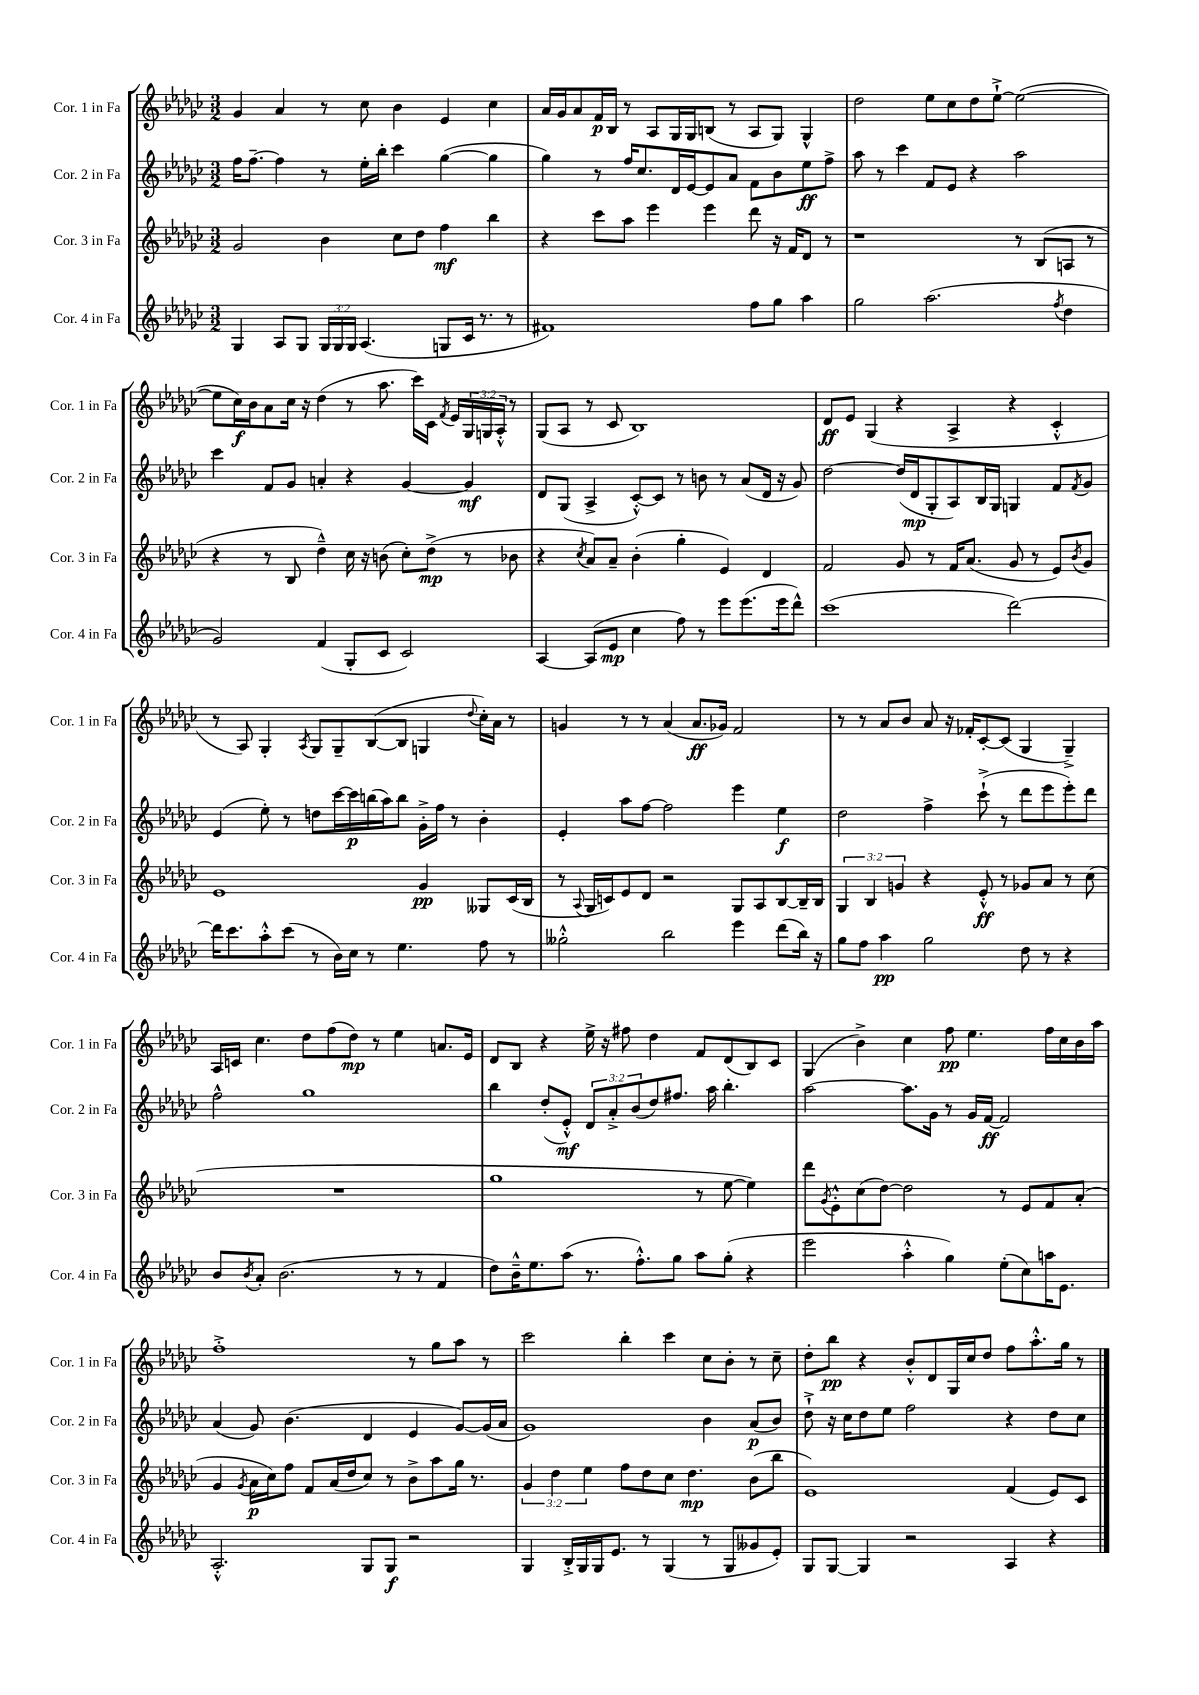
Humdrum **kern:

**kern	**kern	**kern	**kern
*staff4	*staff3	*staff2	*staff1
*clefG2	*clefG2	*clefG2	*clefG2
*k[b-e-a-d-g-c-]	*k[b-e-a-d-g-c-]	*k[b-e-a-d-g-c-]	*k[b-e-a-d-g-c-]
*M3/2	*M3/2	*M3/2	*M3/2
4G-	2g-	16ff	4g-
.	.	[8.ff~	.
8A-	.	4ff]	4a-
8G-	.	.	.
24G-	4b-	8r	8r
24G-	.	.	.
24G-	.	.	.
(4.A-	.	16ee-'	8cc-
.	.	16bb-'	.
.	8cc-	4ccc-	4b-
.	8dd-	.	.
8G	4ff	([4gg-	4e-
16c-	.	.	.
8.r	.	.	.
.	4bb-	4gg-]	4cc-
8r	.	.	.
=	=	=	=
1f#)	4r	4gg-)	16a-
.	.	.	16g-
.	.	.	8a-
.	8ccc-	8r	16f
.	.	.	16B-
.	8aa-	16ff	8r
.	.	8.cc-	.
.	4eee-	.	8A-
.	.	16d-	16G-
.	.	[16e-	16G-
.	4eee-	8e-]	(8B
.	.	8a-	8r
8ff	8ddd-	8f	8A-
8gg-	16r	8b-	8G-)
.	16f	.	.
4aa-	8d-	8ee-	4G-^^
.	8r	8ff^	.
=	=	=	=
2gg-	1r	8aa-	2dd-
.	.	8r	.
.	.	4ccc-	.
(2.aa-	.	8f	8ee-
.	.	8e-	8cc-
.	.	4r	8dd-
.	.	.	[8ee-`^
.	8r	2aa-	(2ee-_
.	(8B-	.	.
8qff	.	.	.
4dd-	8A	.	.
.	8r	.	.
=	=	=	=
2g-)	4r	4ccc-	8ee-]
.	.	.	16cc-)
.	.	.	16b-
.	8r	8f	8a-
.	8B-	8g-	16cc-
.	.	.	16r
(4f	4dd-~^^)	4a'	(4dd-
8G-'	16cc-	4r	8r
.	16r	.	.
8c-	(8b	.	8.aa-
2c-)	8cc-')	[4g-	.
.	.	.	16ccc-)
.	(8dd-^	.	16c-
.	.	.	8qf
.	.	.	16e-
.	8r	4g-]	24G-
.	.	.	24G
.	.	.	24A-'^^
.	8b-	.	8r
=	=	=	=
[4A-	4r	8d-	(8G-
.	.	(8G-	8A-
.	8qcc-	.	.
(8A-]	8a-)	4A-^	8r
8e-	8a-~	.	8c-
4cc-	(4b-'	[8c-'^^)	1B-)
.	.	8c-]	.
8ff)	4gg-'	8r	.
8r	.	8b	.
8eee-	4e-)	8r	.
(8.eee-	.	(8a-	.
.	4d-	16d-	.
16eee-	.	16r	.
8ddd-^^)	.	8g-)	.
=	=	=	=
(1ccc-	2f	[2dd-	8d-
.	.	.	8e-
.	.	.	(4G-
.	8g-	(16dd-]	4r
.	.	16d-	.
.	8r	8G-'	.
.	16f	8A-)	4A-^
.	(8.a-	.	.
.	.	16B-	.
.	.	16G-	.
[2ddd-)	8g-	4G	4r
.	8r	.	.
.	8e-)	8f	4c-'^^
.	8qb-	8qf	.
.	8g-	8g-	.
=	=	=	=
16ddd-]	1e-	(4e-	8r
8.ccc-	.	.	.
.	.	.	8A-)
8aa-'^^	.	8ee-')	4G-'
(8ccc-	.	8r	.
.	.	.	8qA-
8r	.	8dd	8G-
16b-)	.	[16ccc-	8G-~
16cc-	.	16ccc-]	.
8r	.	(16bb	([8B-
.	.	16aa-)	.
4.ee-	.	8bb	8B-]
.	4g-	16g-'^	4G
.	.	16ff	.
.	.	8r	.
.	.	.	8qqdd-
8ff	8G--	4b-'	16cc-')
.	.	.	16a-
8r	(16c-	.	8r
.	16B-	.	.
=	=	=	=
2gg--'^^	8r	4e-'	4g
.	8qqA-	.	.
.	16G-	.	.
.	16c)	.	.
.	8e-	8aa-	8r
.	8d-	[8ff	8r
2bb-	2r	2ff]	(4a-
.	.	.	8.a-
.	.	.	16g-)
4eee-	8G-	4eee-	2f
.	8A-	.	.
(8ddd-	[8B-	4ee-	.
16bb-)	16B-~]	.	.
16r	16B-	.	.
=	=	=	=
8gg-	6G-	2dd-	8r
8ff	.	.	8r
.	6B-	.	.
4aa-	.	.	8a-
.	6g	.	.
.	.	.	8b-
2gg-	4r	4ff^	8a-
.	.	.	16r
.	.	.	16f-'
.	8e-'^^	(8ccc-`^	[8c-'
.	8r	8r	(8c-]
8dd-	8g-	8ddd-	4G-
8r	8a-	8eee-	.
4r	8r	8eee-')	4G-~^)
.	(8cc-	8ddd-	.
=	=	=	=
8b-	1.r	2ff^^	16A-
.	.	.	16c
8qb-	.	.	.
8a-'	.	.	4.cc-
(2.b-	.	.	.
.	.	1gg-	8dd-
.	.	.	(8ff
.	.	.	8dd-)
.	.	.	8r
8r	.	.	4ee-
8r	.	.	.
4f	.	.	8.a
.	.	.	16e-
=	=	=	=
8dd-)	1gg-	4bb-	8d-
16b-~^^	.	.	8B-
8.ee-	.	.	.
.	.	(8dd-'	4r
(8aa-	.	8e-'^^)	.
8.r	.	12d-	16ee-^
.	.	.	16r
.	.	12a-'^	.
.	.	.	8ff#
.	.	(12b-	.
8.ff'^^)	.	.	.
.	.	8dd-)	4dd-
8gg-	.	8.ff#	.
8aa-	8r	.	8f
.	.	16aa-	.
(8gg-'	[8ee-	4.bb-'	(8d-
4r	4ee-])	.	8B-)
.	.	.	8c-
=	=	=	=
2eee-	8ddd-	[2aa-	(4G-
.	8qg-	.	.
.	8e-'^^	.	.
.	(8cc-	.	4b-^)
.	[8dd-)	.	.
4aa-'^^	2dd-]	8.aa-]	4cc-
.	.	16g-	.
4gg-)	.	8r	8ff
.	.	16g-	4.ee-
.	.	[16f	.
(8ee-'	8r	2f]	.
8cc-)	8e-	.	.
16aa	8f	.	16ff
8.e-	.	.	16cc-
.	(8a-'	.	16b-
.	.	.	16aa-
=	=	=	=
2.A-'^^	4g-	(4a-	1ff'^
.	8qg-	.	.
.	16a-	8g-)	.
.	16cc-)	.	.
.	8ff	(4.b-	.
.	8f	.	.
.	(16a-	.	.
.	16dd-	.	.
8G-	8cc-)	4d-	.
8G-	8r	.	.
2r	8b-^	4e-	8r
.	8aa-	.	8gg-
.	16gg-	[8g-)	8aa-
.	8.r	.	.
.	.	(16g-]	8r
.	.	16a-	.
=	=	=	=
4G-	6g-	1g-)	2ccc-
.	6dd-	.	.
16B-'^	.	.	.
16G-	.	.	.
.	6ee-	.	.
16G-	.	.	.
8.e-	.	.	.
.	8ff	.	4bb-'
8r	8dd-	.	.
(4G-	8cc-	.	4ccc-
.	4.dd-	.	.
8r	.	4b-	8cc-
8G-	.	.	8b-'
8g--	(8b-	(8a-	8r
8e-')	8bb-	8b-)	8cc-~
=	=	=	=
8G-	1e-)	8dd-`^	8dd-'
[8G-	.	16r	8bb-
.	.	16cc-	.
4G-]	.	8dd-	4r
.	.	8ee-	.
2r	.	2ff	8b-'^^
.	.	.	8d-
.	.	.	16G-
.	.	.	16cc-
.	.	.	8dd-
4A-	(4f	4r	8ff
.	.	.	8.aa-'^^
4r	8e-)	8dd-	.
.	.	.	16gg-
.	8c-	8cc-	8r
==	==	==	==
*-	*-	*-	*-
